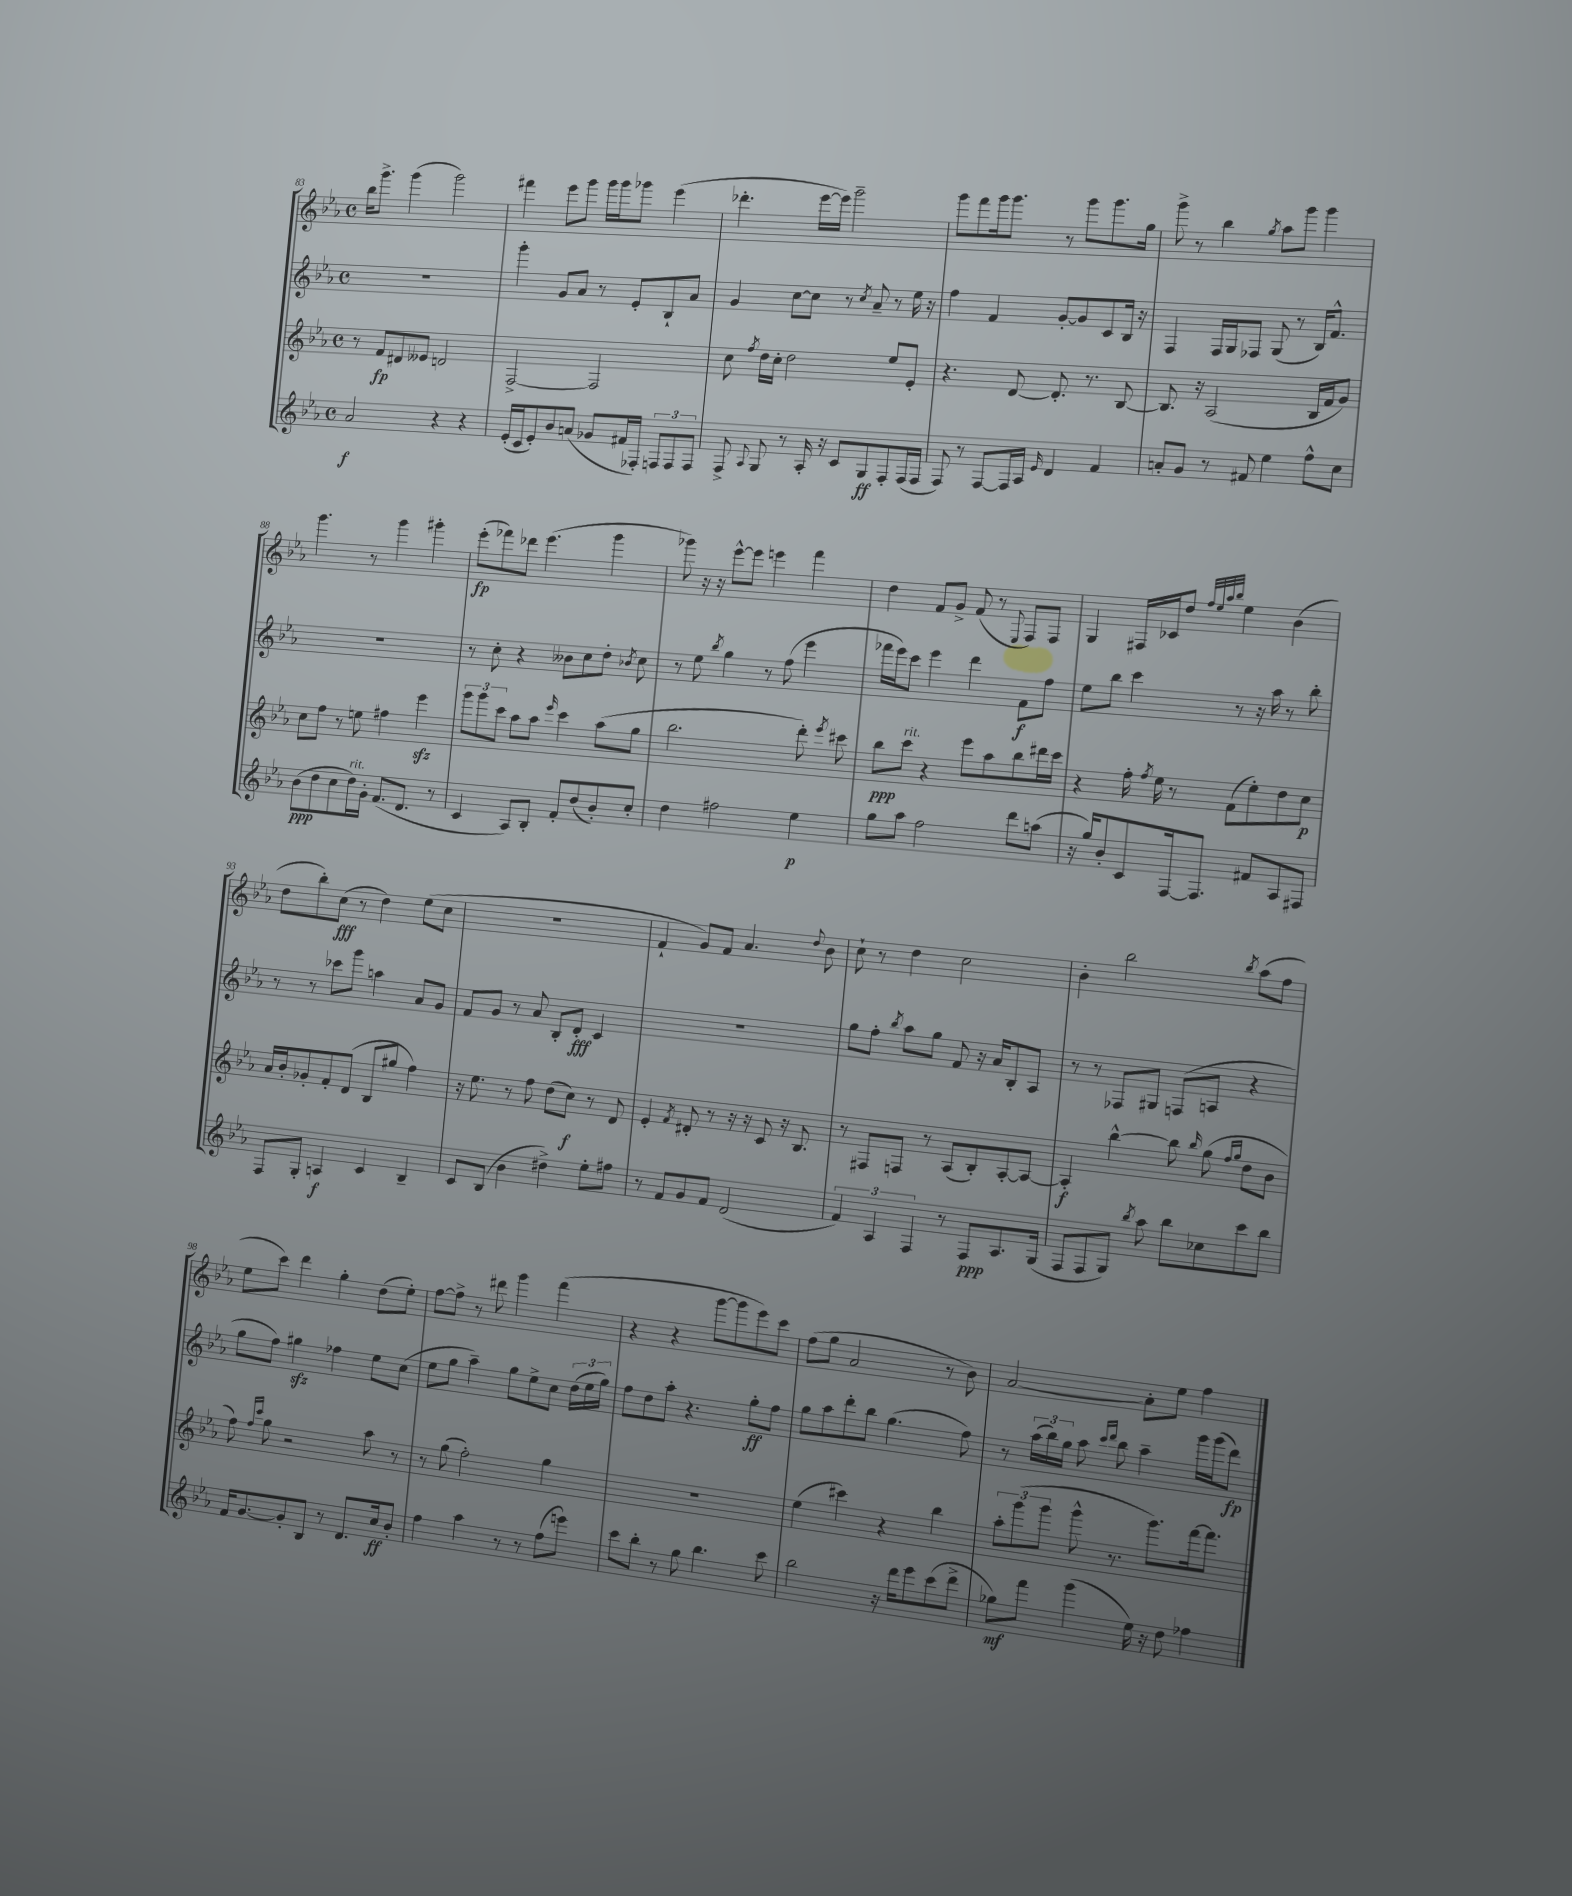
<<
\new StaffGroup <<
\new Staff = "s0" {
    \clef treble \key ees \major \defaultTimeSignature \time 4/4
    \autoBeamOff bes''16[ g'''8.]-> g'''4( g'''2) |
    fis'''4 ees'''8[ g'''8] g'''16[ g'''16 ges'''8] ees'''4( |
    des'''4.-. ees'''16[~ ees'''16]) g'''2-- |
    g'''8[ f'''8 g'''16 g'''8.] r8 g'''8[ g'''8. g''16] |
    g'''8-> r8 bes''4 \acciaccatura { g''8 } aes''8[ g'''8] g'''4 |
    g'''4. r8 g'''4 gis'''4-. |
    ees'''8[-.\fp( fes'''8) des'''8] ees'''4.( g'''4 |
    ges'''8) r16 r16 ees'''8[~-^ ees'''8] e'''4 f'''4 |
    d''4 f'8[ g'8]-> f'8( r8 \appoggiatura { ees8 } f8[) f8] |
    g4 fis16[ ces'16 d''8] \grace { f''32[ ees''32 aes''32 bes''32] } ees''4 bes'4( |
    d''8[ bes''8-.) c''8]\fff( r8 d''4) ees''8[( c''8] |
    R1 |
    f'4-! g'8[) f'8] aes'4. \appoggiatura { d''8 } bes'8 |
    c''8-! r8 d''4 c''2 |
    bes'4-. bes''2 \acciaccatura { bes''8 } aes''8[( f''8] |
    ees''8[ c'''8]) d'''4 g''4-. d''8[( ees''8]-.) |
    f''8[~ f''8]-> r8 dis'''8 g'''4 f'''4( |
    r4 r4 g'''8[~ g'''8 ees'''8) c'''8] |
    f''8[( g''8] aes'2 r8 bes'8) |
    aes'2~ aes'8[-. ees''8] f''4 \bar "|." |
}
\new Staff = "s1" {
    \clef treble \key ees \major \defaultTimeSignature \time 4/4
    \autoBeamOff R1 |
    g'''4-. g'8[ aes'8] r8 ees'8[-. bes8-! aes'8] |
    g'4 c''8[~ c''8] r8 \acciaccatura { c''8 } aes'8-- r8 ees''16 r16 |
    f''4 f'4 g'8[~-. g'8 c'8 bes16] r16 |
    f4 f16[ g16 fes8] g8( r8 bes16[) f'8.]-^ |
    R1 |
    r8 c''8-. r4 beses'8[ c''8 d''8]-. \acciaccatura { bes'8 } c''8 |
    r8 ees''8 \acciaccatura { bes''8 } g''4 r8 f''8( ees'''4 |
    fes'''16[ ees'''16) c'''8] ees'''4 d'''4 f'8[\f f''8] |
    ees''8[ bes''8] c'''4 r8 r16 aes''16 r8 bes''8-. |
    r8 r8 ces'''8[ g'''8] a''4 aes'8[ g'8] |
    f'8[ g'8] r8 aes'8 bes8[-. d'8]-.\fff c'4 |
    R1 |
    g''8[ f''8]-. \acciaccatura { bes''8 } aes''8[ g''8] f'8 r16 aes'16[ bes8-. aes8] |
    r8 r8 fes8[ gis8] f8[( a8] r4 |
    g''8[ f''8]) gis''4\sfz fes''4 ees''8[ c''8]( |
    ees''8[ g''8] aes''4--) g''8[ ees''8-> c''8] \tuplet 3/2 { d''16[( ees''16 g''16]) } |
    f''8[ d''8 aes''8]-. r4. g''8[-.\ff f''8] |
    g''8[ aes''8 d'''8-. bes''8] g''4.( f''8) |
    r8 \tuplet 3/2 { aes''16[( bes''16) g''16] } aes''8 \grace { c'''16[ d'''16] } bes''8 aes''4-- g'''16[ g'''16( d'''8]\fp) \bar "|." |
}
\new Staff = "s2" {
    \clef treble \key ees \major \defaultTimeSignature \time 4/4
    \autoBeamOff r8 f'8[\fp dis'8 eeses'8] d'2 |
    f2~-> f2 |
    c''8 \acciaccatura { f''8 } d''16[ c''16]-. d''2 ees''8[ ees'8]-. |
    r4. d'8~ d'8.-. r8. bes8~ |
    bes8. r16 aes2( bes16[ f'16 g'8]) |
    c''8[ f''8] r8 e''8 fis''4 ees'''4\sfz |
    \tuplet 3/2 { g'''8[ g'''8 c'''8] } aes''8[ aes''8] \grace { ees'''16 } c'''4 aes''8[( g''8] |
    bes''2. d'''8-.) \acciaccatura { ees'''8 } cis'''8 |
    bes''8[\ppp c'''8]^\markup { \italic "rit." } r4 ees'''8[ aes''8 bes''8 dis'''16 c'''16] |
    r4 f''16-. \acciaccatura { f''8 } ees''16 r8 f'8[( ees''8-.) d''8 c''8]\p |
    aes'16[ bes'16-. ges'8-. f'8-. d'8]( bes8[ gis''8] f''4) |
    r16 ees''8. r8 f''8 d''8[( c''8]\f) r8 d'8 |
    ees'4-. \acciaccatura { f'8 } dis'8-. r8 r16 r16 c'8 r16 bes8. |
    r8 fis8[ f8] r8 aes8[( bes8-.) aes8~-. aes8]~ |
    aes4-.\f bes''4~-^ bes''8 \grace { bes''16 } g''8( \grace { f''16[ g''16] } d''8[ bes'8] |
    f''8) \grace { f''16[ c'''16] } g''8 r2 aes''8 r8 |
    r8 g''8( f''2-.) g''4 |
    R1 |
    ees''4( cis'''4) r4 bes''4 |
    \tuplet 3/2 { aes''8[-. g'''8( g'''8] } g'''8-^ r8. g'''8.[) f'''16~ f'''8.] \bar "|." |
}
\new Staff = "s3" {
    \clef treble \key ees \major \defaultTimeSignature \time 4/4
    \autoBeamOff aes'2\f r4 r4 |
    ees'16[-.( c'16 ees'8-.) bes'8 a'8]( ges'8[ fis'16 fes16]-.) \tuplet 3/2 { f8[ f8 f8] } |
    f8-> \appoggiatura { aes8 } g8 r8 aes16-. r16 c'8[ g8\ff f8-. f16( f16] |
    f8) r8 f8[~ f16 aes16] \grace { ees'16 } d'4 f'4 |
    a'8[-. g'8] r8 fis'8 ees''4 f''8[-^ c''8] |
    bes'8[\ppp( d''8 c''8 d''16^\markup { \italic "rit." }) g'16]-. f'8.[( d'8.] r8 |
    c'4 aes8[) bes8]-. f'8[-. d''8( bes'8-.) c''8]-. |
    d''4 fis''2 ees''4\p |
    g''8[ aes''8] f''2 d'''8[ a''8]( |
    r16 g''16[) bes'8-. c'8 f16~ f8.] fis'8[ aes8 fis8] |
    f8[ g8]-. a4\f c'4 bes4-- |
    c'8[ bes8]( bes'4 dis''4->) ees''8[-. fis''8] |
    r8 f'8[ g'8 f'8] d'2( |
    \tuplet 3/2 { f'4) aes4 f4 } r8 f8[\ppp aes8. g16]( |
    f8[ f8 g8]) \acciaccatura { bes''8 } aes''8 bes''8[ ces''8 c'''8 bes''8] |
    f'16[ g'8.~ g'8-. bes8] r8 d'8.[ c''16\ff bes'8]-. |
    f''4 aes''4 r8 r8 f''8[( e'''8]) |
    c'''8[ bes''8]-. r8 g''8 bes''4. c'''8 |
    bes''2 r16 d'''16[ ees'''8 c'''8( d'''8]-> |
    ges''8[\mf) f'''8] g'''4( ees''16) r16 d''8 fes''4 \bar "|." |
}
>>
>>
\layout { \context { \Score currentBarNumber = #83 } }
